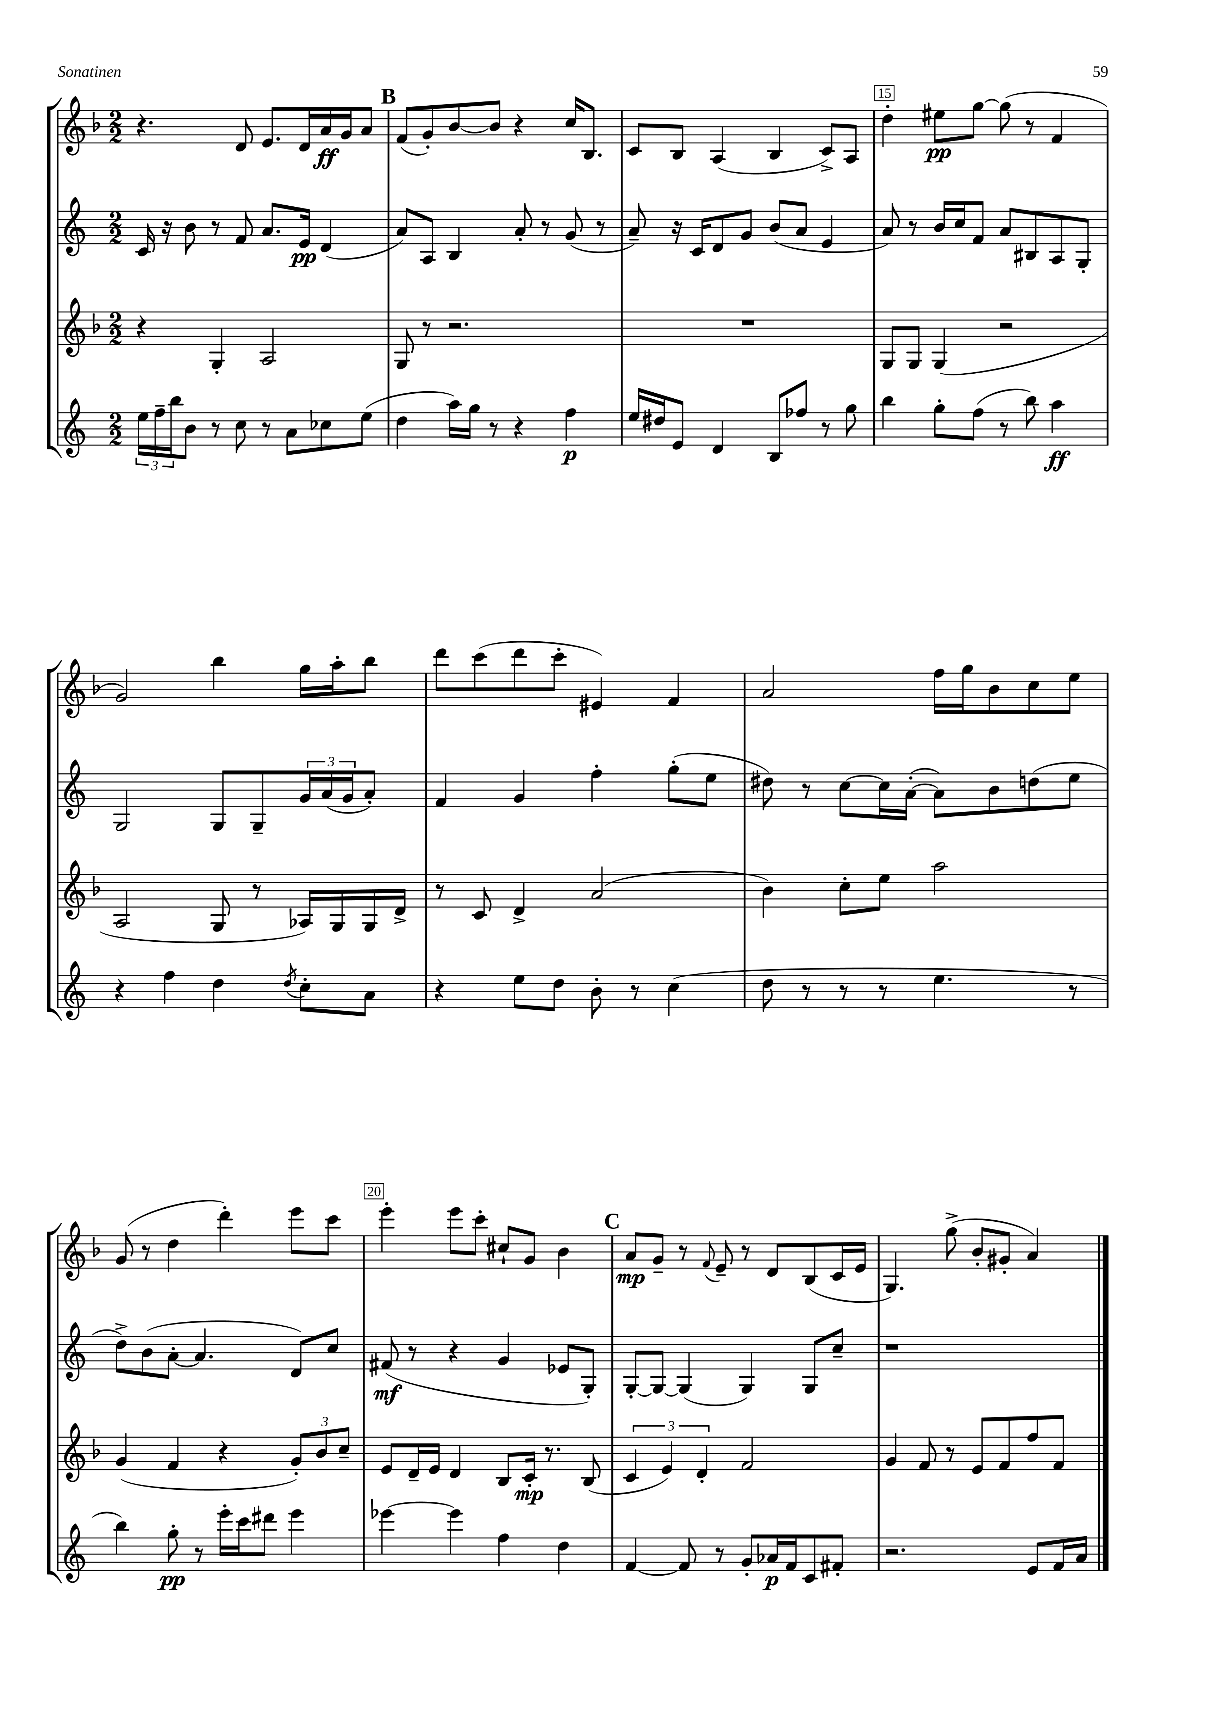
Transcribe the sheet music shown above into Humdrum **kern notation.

**kern	**kern	**kern	**kern
*staff4	*staff3	*staff2	*staff1
*clefG2	*clefG2	*clefG2	*clefG2
*k[]	*k[b-]	*k[]	*k[b-]
*M2/2	*M2/2	*M2/2	*M2/2
24ee	4r	16c	4.r
24ff~	.	.	.
.	.	16r	.
24bb	.	.	.
8b	.	8b	.
8r	4G'	8r	.
8cc	.	8f	8d
8r	2A	8.a	8.e
8a	.	.	.
.	.	16e	16d
8cc-	.	(4d	16a
.	.	.	16g
(8ee	.	.	8a
=	=	=	=
4dd	8G	8a)	(8f
.	8r	8A	8g')
16aa)	2.r	4B	[8b-
16gg	.	.	.
8r	.	.	8b-]
4r	.	8a'	4r
.	.	8r	.
4ff	.	(8g	16cc
.	.	.	8.B-
.	.	8r	.
=	=	=	=
16ee	1r	8a~)	8c
16dd#	.	.	.
8e	.	16r	8B-
.	.	16c	.
4d	.	8d	(4A
.	.	8g	.
8B	.	(8b	4B-
8ff-	.	8a	.
8r	.	4e	8c^)
8gg	.	.	8A
=	=	=	=
4bb	8G	8a)	4dd'
.	8G	8r	.
8gg'	(4G	16b	8ee#
.	.	16cc	.
(8ff	.	8f	[8gg
8r	2r	8a	(8gg]
8bb)	.	8B#	8r
4aa	.	8A	4f
.	.	8G'	.
=	=	=	=
4r	2A	2G	2g)
4ff	.	.	.
4dd	8G	8G	4bb-
.	8r	8G~	.
8qdd	.	.	.
8cc'	16A-)	24g	16gg
.	.	(24a	.
.	16G	.	16aa'
.	.	24g	.
8a	16G	8a')	8bb-
.	16d^	.	.
=	=	=	=
4r	8r	4f	8ddd
.	8c	.	(8ccc
8ee	4d^	4g	8ddd
8dd	.	.	8ccc'
8b'	(2a	4ff'	4e#)
8r	.	.	.
(4cc	.	(8gg'	4f
.	.	8ee	.
=	=	=	=
8dd	4b-)	8dd#)	2a
8r	.	8r	.
8r	8cc'	[8cc	.
8r	8ee	16cc]	.
.	.	([16a'	.
4.ee	2aa	8a])	16ff
.	.	.	16gg
.	.	8b	8b-
.	.	(8dd	8cc
8r	.	8ee	8ee
=	=	=	=
4bb)	(4g	8dd^)	(8g
.	.	(8b	8r
8gg'	4f	[8a'	4dd
8r	.	4.a]	.
16eee'	4r	.	4ddd')
16ccc	.	.	.
8ddd#	.	.	.
4eee	12g')	8d)	8eee
.	12b-	.	.
.	.	8cc	8ccc
.	12cc~	.	.
=	=	=	=
[4eee-	8e	(8f#	4eee'
.	16d~	8r	.
.	16e	.	.
4eee-]	4d	4r	8eee
.	.	.	8ccc'
4ff	8B-	4g	8cc#`
.	16c'	.	8g
.	8.r	.	.
4dd	.	8e-	4b-
.	(8B-	8G')	.
=	=	=	=
[4f	6c	[8G'	8a
.	.	8G_	8g~
.	6e)	.	.
8f]	.	(4G]	8r
.	6d'	.	.
.	.	.	8qqf
8r	.	.	8e~
8g'	2f	4G)	8r
16a-	.	.	8d
16f	.	.	.
8c	.	8G	(8B-
8f#'	.	8cc~	16c
.	.	.	16e
=	=	=	=
2.r	4g	1r	4.G)
.	8f	.	.
.	8r	.	(8gg^
.	8e	.	8b-'
.	8f	.	8g#'
8e	8ff	.	4a)
16f	8f	.	.
16a	.	.	.
==	==	==	==
*-	*-	*-	*-
